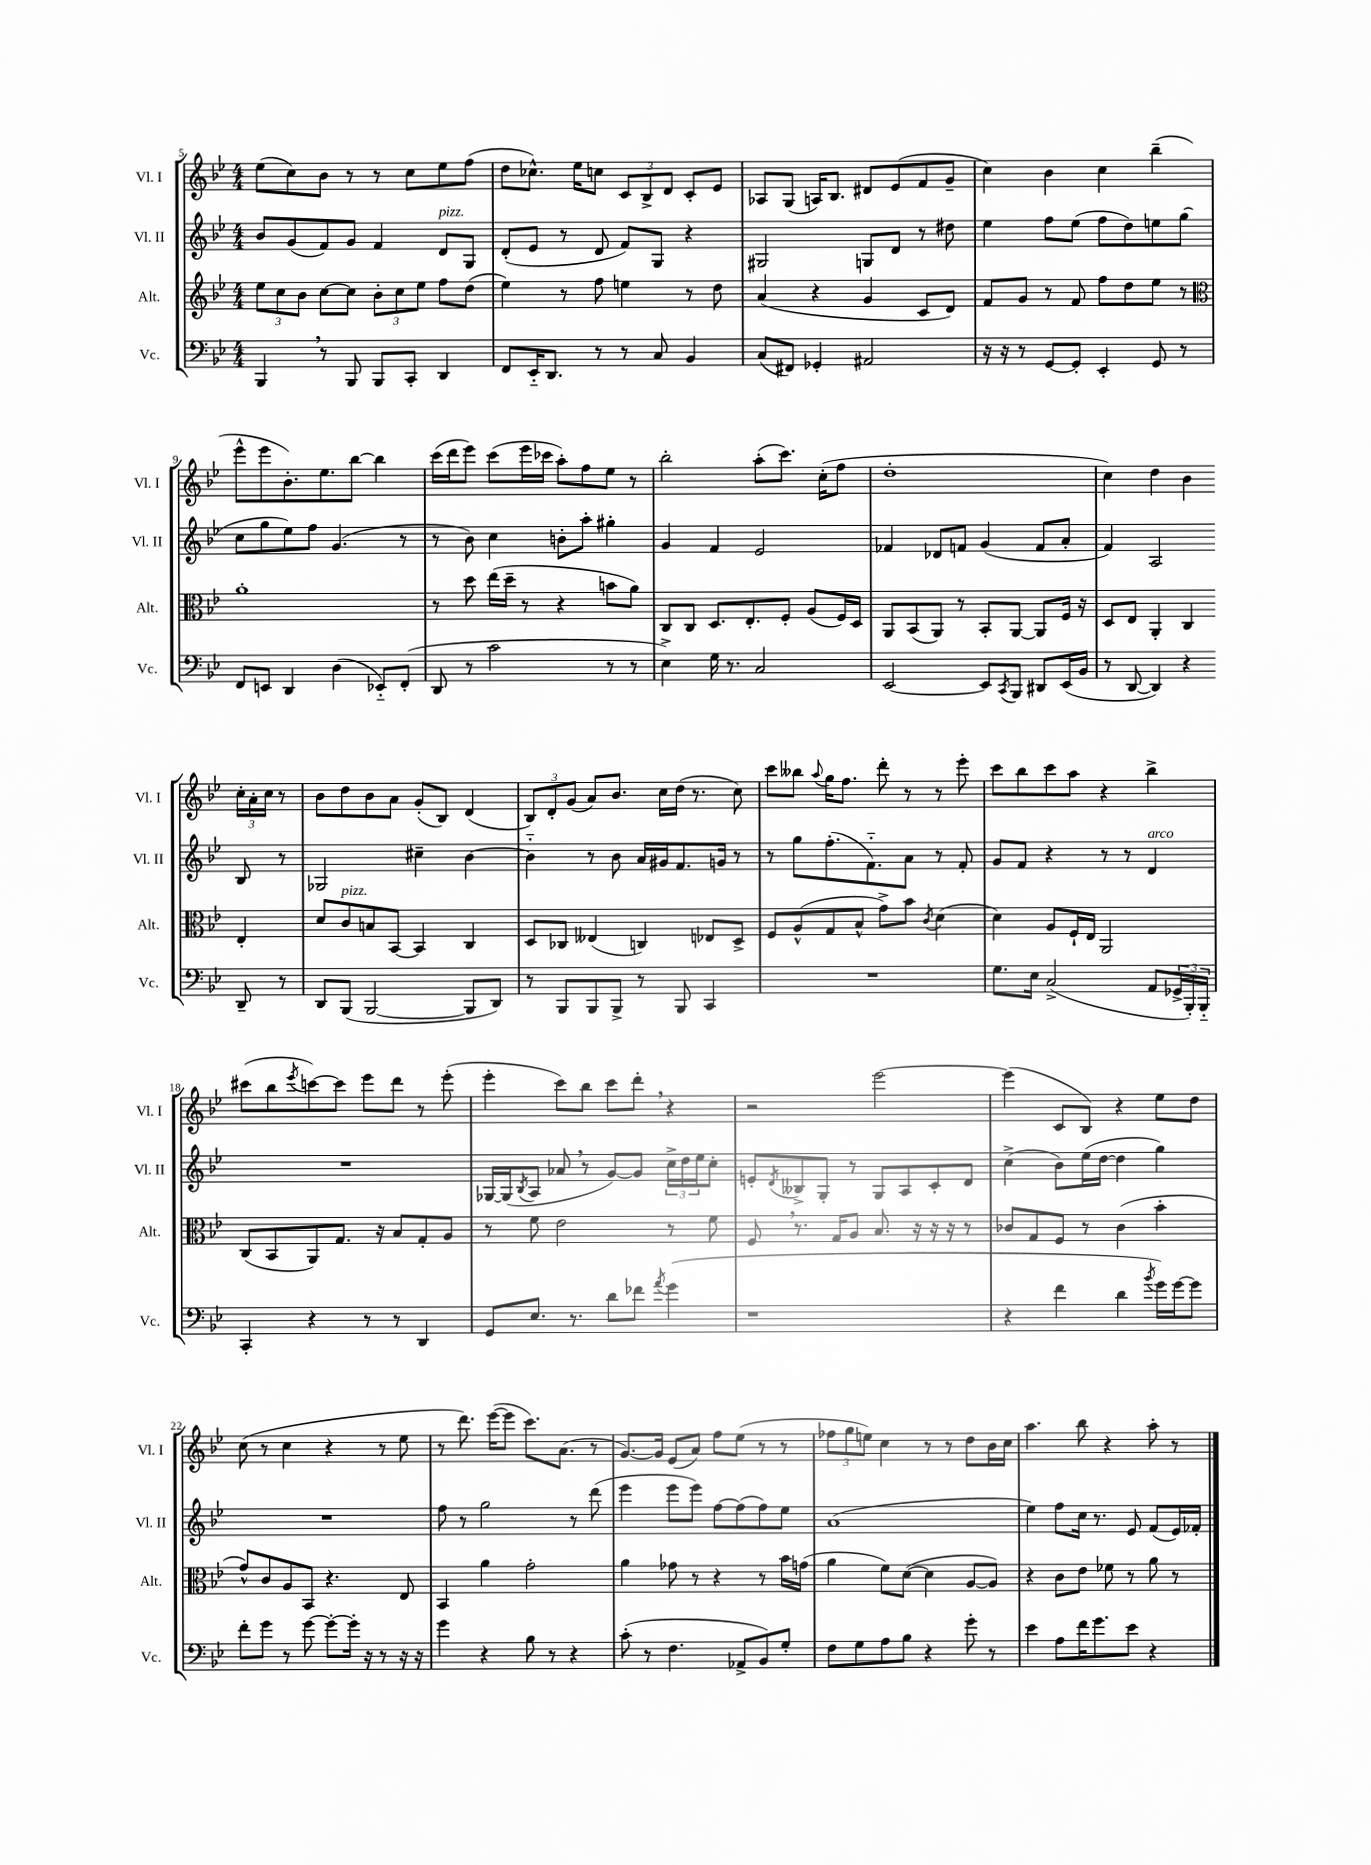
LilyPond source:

<<
\new StaffGroup <<
\new Staff = "s0" \with { instrumentName = "Vl. I" shortInstrumentName = "Vl. I" } {
    \clef treble \key bes \major \numericTimeSignature \time 4/4
    ees''8( c''8) bes'8 r8 r8 c''8 ees''8 f''8( |
    d''8 ces''8.-^) ees''16 c''8 \tuplet 3/2 { c'8 bes8-> d'8 } c'8-. ees'8 |
    aes8 g8( a16) bes8. dis'8 ees'8( f'8 g'8-- |
    c''4) bes'4 c''4 bes''4--( |
    ees'''8-^ ees'''8 bes'8.-.) ees''8. bes''8~ bes''4 |
    c'''16( d'''16 ees'''8) c'''8( ees'''16 ces'''16 a''8-.) f''8 ees''8 r8 |
    bes''2-. a''8-.( c'''8.) c''16-.( f''8 |
    d''1-. |
    c''4) d''4 bes'4 \tuplet 3/2 { c''16-. a'16-. c''16 } r8 |
    bes'8 d''8 bes'8 a'8 g'8-.( bes8) d'4( |
    \tuplet 3/2 { bes8) d'8-. g'8( } a'8) bes'8. c''16 d''16( r8. c''8) |
    c'''8 beses''8 \appoggiatura { a''8 } g''16 f''8. d'''8-. r8 r8 ees'''8-. |
    c'''8 bes''8 c'''8 a''8 r4 bes''4-> |
    cis'''8( bes''8 \acciaccatura { ees'''8 } c'''8~) c'''8 ees'''8 d'''8 r8 ees'''8-.( |
    ees'''4-. c'''8) bes''8 c'''8 d'''8-. \breathe r4 |
    r2 ees'''2~ |
    ees'''4( c'8 bes8) r4 ees''8 d''8 |
    c''8( r8 c''4 r4 r8 ees''8 |
    r8 d'''8.) ees'''16~( ees'''8 c'''8.) a'8.( r8 |
    g'8.~) g'16 ees'8( a'8) f''8 ees''8( r8 r8 |
    \tuplet 3/2 { fes''8 g''8 e''8) } c''4 r8 r8 d''8 bes'16 c''16 |
    a''4. bes''8 r4 a''8-. r8 \bar "|." |
}
\new Staff = "s1" \with { instrumentName = "Vl. II" shortInstrumentName = "Vl. II" } {
    \clef treble \key bes \major \numericTimeSignature \time 4/4
    bes'8 g'8( f'8) g'8 f'4 d'8^\markup { \italic "pizz." } g8 |
    d'8-.( ees'8 r8 d'8 f'8) g8 r4 |
    gis2 g8 d'8 r8 dis''8 |
    ees''4 f''8 ees''8( f''8 d''8) e''8 g''8( |
    c''8 g''8 ees''8) f''8 g'4.( r8 |
    r8 bes'8) c''4 b'8-. a''8-. gis''4-. |
    g'4 f'4 ees'2 |
    fes'4 des'8 f'8 g'4( f'8 a'8-. |
    f'4) a2 bes8 r8 |
    ges2 cis''4-- bes'4~ |
    bes'4-_ r8 bes'8 a'16 gis'16 f'8. g'16 r8 |
    r8 g''8 f''8.-.( f'8.-_) a'8 r8 f'8-. |
    g'8 f'8 r4 r8 r8 d'4^\markup { \italic "arco" } |
    R1 |
    ges16~ ges16( \acciaccatura { bes8 } a8 aes'8 \breathe r8 g'8~) g'8 \tuplet 3/2 { c''16-> d''16 ees''16 } c''8-. |
    e'8-. \acciaccatura { d'8 } beses8-> g8-. r8 g8 a8 c'8-. d'8 |
    c''4->( bes'8) ees''16( d''16~ d''4 g''4) |
    R1 |
    f''8 r8 g''2 r8 d'''8( |
    ees'''4 ees'''8 ees'''8) f''8~ f''8( f''8) ees''8 |
    a'1( |
    ees''4) f''8 c''16 r8. ees'8 f'8( ees'16) fes'16-. \bar "|." |
}
\new Staff = "s2" \with { instrumentName = "Alt." shortInstrumentName = "Alt." } {
    \clef treble \key bes \major \numericTimeSignature \time 4/4
    \tuplet 3/2 { ees''8 c''8 bes'8 } c''8~ c''8 \tuplet 3/2 { bes'8-. c''8 ees''8 } f''8 d''8( |
    ees''4) r8 f''8 e''4 r8 d''8 |
    a'4( r4 g'4 c'8 d'8) |
    f'8 g'8 r8 f'8 f''8 d''8 ees''8 r8 |
    \clef alto a'1-. |
    r8 d''8 ees''16( d''16-- r8 r4 b'8 a'8) |
    c8 c8 d8. ees8.-. f8-. a8( f16) d16 |
    a,8 bes,8( a,8) r8 bes,8-. a,8~ a,8 f16 r16 |
    d8 ees8 a,4-. c4 ees4-. |
    d'8 c'8^\markup { \italic "pizz." } b8 bes,8~ bes,4 c4 |
    d8 ces8 eeses4( c4) ees8 d8-> |
    f8 a8-^( g8 bes8-^ g'8->) bes'8 \acciaccatura { c'8 } d'4( |
    d'4) a8 f16-! ees16 a,2 |
    c8( bes,8 a,8) g8. r16 bes8 g8-. a8 |
    r8 f'8 ees'2 r8 f'8 |
    f8 \breathe r8. g16 a8 bes8. r16 r16 r16 r8 |
    ces'8 g8 f8 r8 ces'4( bes'4-. |
    g'8-^) c'8 a8 bes,8 r4. ees8 |
    bes,4 a'4 g'2-. |
    a'4 ges'8 r8 r4 r8 bes'16 g'16( |
    a'4 f'8) d'8~( d'4 a8~ a8) |
    r4 c'8 ees'8 fes'8 r8 a'8 r8 \bar "|." |
}
\new Staff = "s3" \with { instrumentName = "Vc." shortInstrumentName = "Vc." } {
    \clef bass \key bes \major \numericTimeSignature \time 4/4
    bes,,4 \breathe r8 bes,,8 bes,,8 c,8-. d,4 |
    f,8 ees,16-_ d,8. r8 r8 c8 bes,4 |
    c8( fis,8) ges,4-. ais,2 |
    r16 r16 r8 g,8~ g,8-. ees,4-. g,8 r8 |
    f,8 e,8 d,4 d4( ees,8-_) f,8-.( |
    d,8 r8 c'2 r8 r8 |
    ees4->) g16 r8. c2 |
    ees,2~ ees,8 \acciaccatura { c,8 } bes,,8 dis,8 ees,16( bes,16 |
    r8 d,8~ d,4) r4 d,8-- r8 |
    d,8 bes,,8( bes,,2~ bes,,8 d,8) |
    r8 bes,,8 bes,,8 bes,,8-> r8 bes,,8 c,4 |
    R1 |
    g8. ees16 c2->( a,8 \tuplet 3/2 { ges,16-> bes,,16-.) bes,,16-_ } |
    c,4-. r4 r8 r8 d,4 |
    g,8 ees8. r8. d'8 fes'8 \acciaccatura { a'8 } g'4( |
    r1 |
    r4 f'4 d'4 \acciaccatura { bes'8 } g'16) g'16~ g'8 |
    f'8-. g'8 r8 g'8~ g'8~-. g'16-. r16 r8 r16 r16 |
    g'4 r4 bes8 r8 r4 |
    c'8-.( r8 f4. aes,8-> bes,8) g8-. |
    f8 g8 a8 bes8 r4 g'8-. r8 |
    ees'4 a8 f'16 g'8. ees'8 r4 \bar "|." |
}
>>
>>
\layout { \context { \Score currentBarNumber = #5 } }
